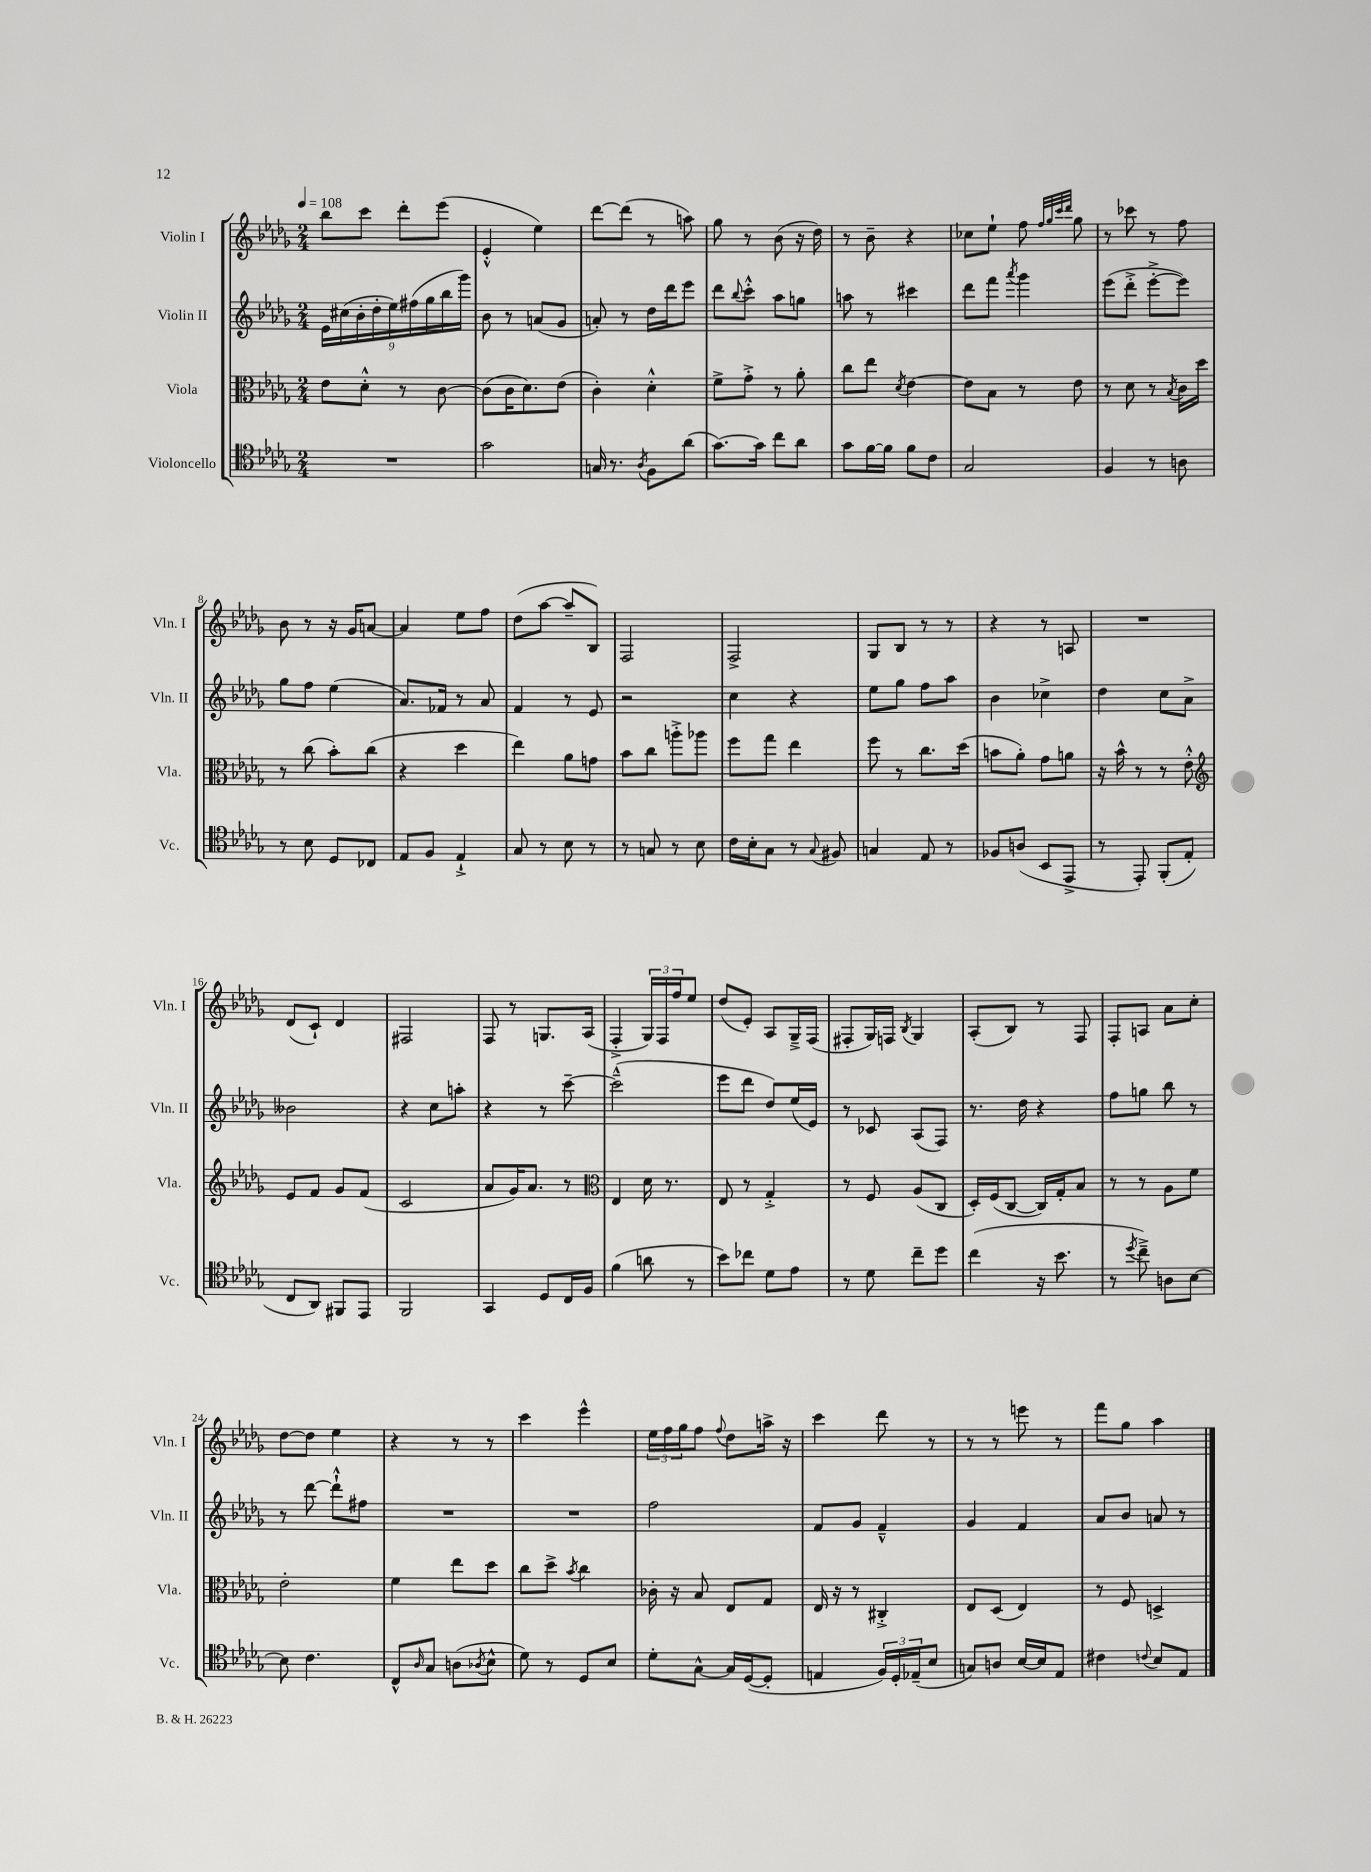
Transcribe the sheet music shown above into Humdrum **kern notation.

**kern	**kern	**kern	**kern
*part4	*part3	*part2	*part1
*staff4	*staff3	*staff2	*staff1
*I"Violoncello	*I"Viola	*I"Violin II	*I"Violin I
*I'Vc.	*I'Vla.	*I'Vln. II	*I'Vln. I
*clefC4	*clefC3	*clefG2	*clefG2
*k[b-e-a-d-g-]	*k[b-e-a-d-g-]	*k[b-e-a-d-g-]	*k[b-e-a-d-g-]
*M2/4	*M2/4	*M2/4	*M2/4
*MM108	*MM108	*MM108	*MM108
=1	=1	=1	=1
2r	8e-\L	18e-\LL	8bb-\L
.	.	(18cc#X\	.
.	.	18b-'\	.
.	8d-'^^\J	.	8ccc\J
.	.	18dd-'\	.
.	.	18ee-\)	.
.	8r	.	8ddd-'\L
.	.	(18ff#X\	.
.	.	18gg-\	.
.	[8c\	.	(8eee-\J
.	.	18bb-\	.
.	.	18ggg-\JJ)	.
=2	=2	=2	=2
2g-\	(8c\L]	8b-\	4e-'^^/
.	16c\K	8r	.
.	8.d-\)	.	.
.	.	(8an/L	4ee-\)
.	(8e-\J	8g-/J	.
=3	=3	=3	=3
16Gn/	4c'\)	8an'/)	[8ddd-\L
8.r	.	.	.
.	.	8r	(8ddd-\J]
8qA-/	.	.	.
8F\L	4d-'^^\	16dd-\LL	8r
.	.	16ddd-\J	.
(8a-\J	.	8eee-\J	8aan\)
=4	=4	=4	=4
[8.g-\L)	8f^\L	8ddd-\L	8gg-\
.	.	8qqbb-/	.
.	8g-'^\J	8ccc'^^\J	8r
16g-\Jk]	.	.	.
8cc\L	8r	8aa-\L	(8b-\
8a-\J	8a-'\	8ggn\J	16r
.	.	.	16dd-\)
=5	=5	=5	=5
8g-\L	8cc\L	8aan\	8r
[16f\L	8ee-\J	8r	8b-~\
16f\JJ]	.	.	.
.	8qd-/	.	.
8f\L	[4e-\	4ccc#X\	4r
8c\J	.	.	.
=6	=6	=6	=6
2G-/	8e-\L]	8ddd-\L	8cc-X\L
.	8B-\J	8fff\J	8ee-`\J
.	.	8qaaa-/	.
.	8r	4ggg-\	8ff\
.	.	.	32qqff/LLL
.	.	.	32qqgg-/
.	.	.	32qqccc/
.	.	.	32qqddd-/JJJ
.	8e-\	.	8gg-\
=7	=7	=7	=7
4F/	8r	(8eee-\L	8r
.	8d-\	8ddd-'^\J	8ccc-X\
8r	8r	[8eee-'^\L	8r
.	8qB-/	.	.
8An\	16c\LL	8eee-\J])	8ff\
.	16dd-\JJ	.	.
!!LO:LB:g=z
=8	=8	=8	=8
8r	8r	8gg-\L	8b-\
8B-\	(8cc\	8ff\J	8r
8D-/L	8b-'\L)	(4ee-\	16r
.	.	.	16g-/KL
8C-X/J	(8cc\J	.	[8an/J
=9	=9	=9	=9
8E-/L	4r	8.a-/L)	4a/]
8F/J	.	.	.
.	.	16f-X/Jk	.
4E-`^/	4dd-\	8r	8ee-\L
.	.	8a-/	8ff\J
=10	=10	=10	=10
8G-/	4ee-\)	4f/	(8dd-\L
8r	.	.	[8aa-\J
8B-\	8a-\L	8r	8aa-~/L]
8r	8gn\J	8e-/	8B-/J)
=11	=11	=11	=11
8r	8b-\L	2r	2F/
8Gn/	8cc\J	.	.
8r	8aan'^\L	.	.
8B-\	8aa-X\J	.	.
=12	=12	=12	=12
16c\LL	8ff\L	4cc\	2F^/
16B-'\J	.	.	.
8G-\J	8gg-\J	.	.
8r	4ee-\	4r	.
8qqG-/	.	.	.
8F#X/	.	.	.
=13	=13	=13	=13
4Gn/	8ff\	8ee-\L	8G-/L
.	8r	8gg-\J	8B-/J
8E-/	8.cc\L	8ff\L	8r
8r	.	8aa-\J	8r
.	(16dd-\Jk	.	.
=14	=14	=14	=14
8F-X/L	8bn\L	4b-\	4r
(8An/J	8a-'\J)	.	.
8BB-/L	8g-\L	4cc-X^\	8r
8EE-^/J	8an\J	.	8An/
=15	=15	=15	=15
8r	16r	4dd-\	2r
.	16b-^^\	.	.
8EE-'/)	8r	.	.
(8FF'/L	8r	8cc\L	.
8E-'/J	8e-'^^\	8a-^\J	.
!!LO:LB:g=z
=16	=16	=16	=16
*	*clefG2	*	*
8C/L	8e-/L	2b--X\	(8d-/L
8AA-/J)	8f/J	.	8c`/J)
8FF#X/L	8g-/L	.	4d-/
8EE-/J	(8f/J	.	.
=17	=17	=17	=17
2FF/	2c/	4r	2F#X/
.	.	8cc\L	.
.	.	8aan'\J	.
=18	=18	=18	=18
4GG-/	8a-/L	4r	8F/
.	16g-/K)	.	8r
.	8.a-/J	.	.
8D-/L	.	8r	8.Gn/L
16C/L	8r	[8ccc~\	.
16F/JJ	.	.	(16A-/Jk
=19	=19	=19	=19
*	*clefC3	*	*
(4f\	4E-/	(2ccc~^^\]	4F'^/
8an\	16d-\	.	24G-/LL)
.	.	.	24F/
.	8.r	.	.
.	.	.	24ff/J
8r	.	.	8ee-/J
=20	=20	=20	=20
8b-\L)	8E-/	8eee-\L	(8dd-/L
8cc-X\J	8r	8ddd-\J	8e-'/J)
8d-\L	4G-'^/	8dd-/L)	8A-/L
8e-\J	.	(16ee-/L	16G-~^/L
.	.	16e-/JJ)	(16F/JJ
=21	=21	=21	=21
8r	8r	8r	8F#X'/L
8d-\	8F/	8c-X/	16G-/L)
.	.	.	16Fn/JJ
.	.	.	8qB-/
8cc~\L	(8A-/L	(8A-/L	4G-/
8dd-\J	8C/J	8F/J)	.
=22	=22	=22	=22
(4cc\	16D-'/LL)	8.r	(8A-'/L
.	(16F/J	.	.
.	[8C/J	.	8B-/J)
.	.	16dd-\	.
16r	16C/LL])	4r	8r
8.b-\	16G-'/J	.	.
.	8B-/J	.	8F/
=23	=23	=23	=23
8r	8r	8ff\L	8F'/L
8qdd-/	.	.	.
8cc~^\)	8r	8ggn\J	8An/J
8An\L	8A-\L	8bb-\	8a-\L
[8B-\J	8f\J	8r	8cc'\J
!!LO:LB:g=z
=24	=24	=24	=24
8B-\]	2e-'\	8r	[8dd-\L
4.c\	.	[8ddd-\	8dd-\J]
.	.	8ddd-`^^\L]	4ee-\
.	.	8ff#X\J	.
=25	=25	=25	=25
8C^^/L	4f\	2r	4r
16qqA-/	.	.	.
8G-/J	.	.	.
(8An\L	8ee-\L	.	8r
8qA-X/	.	.	.
8B-^^\J	8dd-\J	.	8r
=26	=26	=26	=26
8d-\)	8cc\L	2r	4ccc\
8r	8dd-^\J	.	.
.	8qb-/	.	.
8D-/L	4cc\	.	4eee-^^\
8B-/J	.	.	.
=27	=27	=27	=27
8d-'\L	16c-X'\	2ff\	24ee-\LL
.	.	.	24ff\
.	16r	.	.
.	.	.	24gg-\J
[8G-^^\J	8B-/	.	8ff\J
.	.	.	8qqff/
16G-/LL]	8E-/L	.	8dd-\L
([16D-/J	.	.	.
8D-'/J]	8G-/J	.	16aan^\Jk
.	.	.	16r
=28	=28	=28	=28
4En/	16E-/	8f/L	4ccc\
.	16r	.	.
.	8r	8g-/J	.
24F/LL)	4C#X'^/	4f~^^/	8ddd-\
24D-'/	.	.	.
(24E-X~/J	.	.	.
8B-/J	.	.	8r
=29	=29	=29	=29
8Gn/L)	8E-/L	4g-/	8r
8An/J	(8D-/J	.	8r
[16B-/LL	4E-/)	4f/	8eeen\
16B-/J]	.	.	.
8E-/J	.	.	8r
=30	=30	=30	=30
4c#X\	8r	8a-/L	8fff\L
.	8F/	8b-/J	8gg-\J
8qqcn/	.	.	.
8B-/L	4Dn^/	8an/	4aa-\
8E-/J	.	8r	.
==	==	==	==
*-	*-	*-	*-
